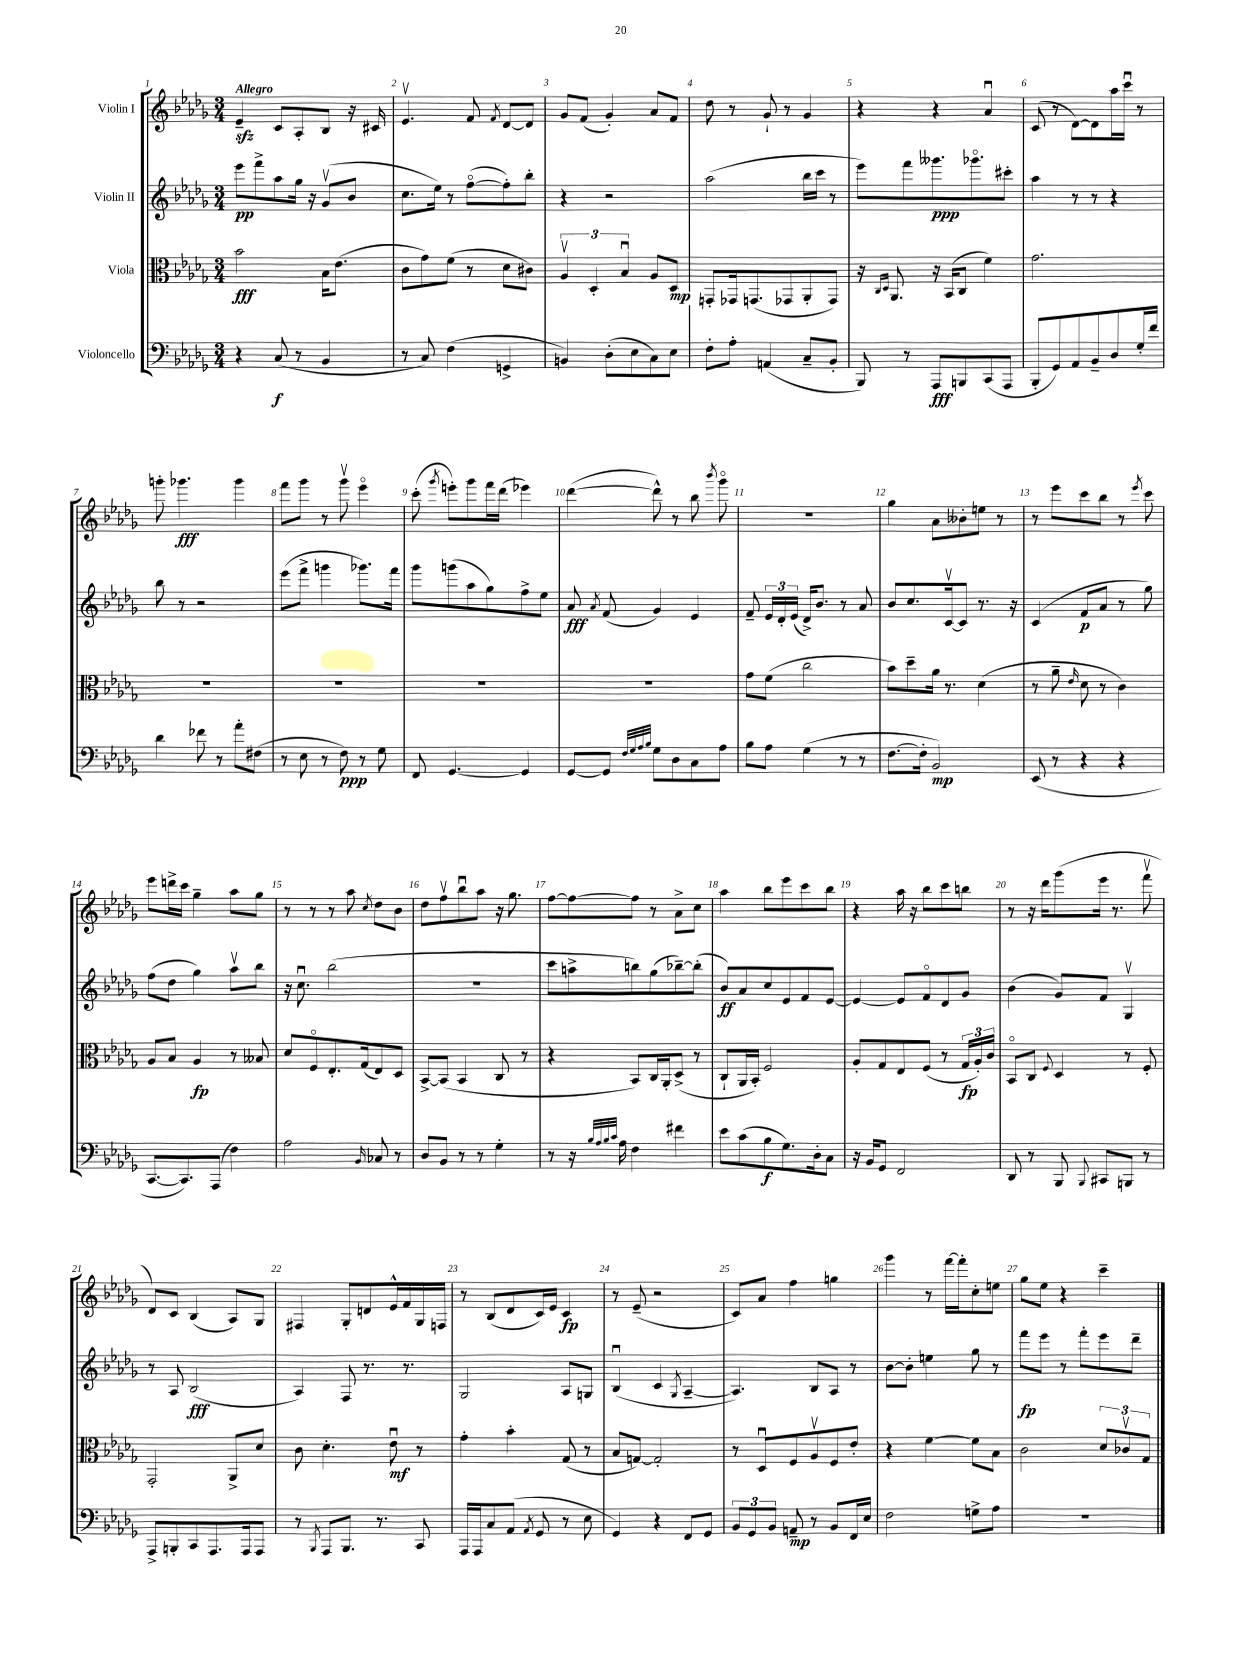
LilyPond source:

<<
\new StaffGroup <<
\new Staff = "s0" \with { instrumentName = "Violin I" } {
    \clef treble \key des \major \numericTimeSignature \time 3/4 \tempo "Allegro"
    \autoBeamOff ees'4--\sfz c'8[ aes8-. bes8] r16 cis'16 |
    ees'4.\upbow f'8 \acciaccatura { f'8 } des'8[~ des'8] |
    ges'8[ f'8]( ges'4-.) aes'8[ f'8] |
    des''8 r8 ges'8-! r8 ges'4 |
    r4 r4 aes'4\downbow |
    c'8( r8 des'8[~) des'8 aes''16 c'''16]\downbow r8 |
    g'''8-. ges'''4.\fff ges'''4 |
    f'''8[ ges'''8] r8 ges'''8\upbow ees'''4\flageolet |
    c'''8-.( \acciaccatura { ges'''8 } e'''8[-.) ges'''8 f'''16 des'''16]( ees'''4) |
    des'''4~( des'''8-^) r8 bes''8 \acciaccatura { bes'''8 } ges'''8\flageolet |
    R2. |
    ges''4 aes'8[ beses'8-. e''8] r8 |
    r8 ees'''8[ c'''8 bes''8] r8 \acciaccatura { ees'''8 } c'''8 |
    ees'''8[ d'''16-> c'''16] ges''4-- aes''8[ ges''8] |
    r8 r8 r8 aes''8 \acciaccatura { c''8 } des''8[ bes'8] |
    des''8[ f''8\upbow bes''8\downbow aes''8] r16 ges''8. |
    f''8[~ f''8~ f''8] r8 aes'8[-> c''8] |
    aes''4 bes''8[ ees'''8 c'''8 bes''8] |
    r4 aes''16 r16 bes''8[ c'''8 b''8] |
    r8 r16 des'''16[ ges'''8( ees'''16] r8. f'''8\upbow |
    des'8[) c'8] bes4( aes8[) ges8] |
    fis4 ges8[-. d'8 ees'16-^ f'16 ges16 f16] |
    r8 bes8[( des'8 c'16) ees'16] c'4\fp |
    r8 ees'8--( r2 |
    c'8[) aes'8] f''4 g''4 |
    ges'''4 r8 f'''16[~ f'''16-. c''8-. e''8] |
    ges''8[ ees''8] r4 c'''4-- \bar "|." |
}
\new Staff = "s1" \with { instrumentName = "Violin II" } {
    \clef treble \key des \major \numericTimeSignature \time 3/4
    \autoBeamOff ees'''8[\pp f'''8-> aes''8 ges''16] r16 ges'8[\upbow( bes'8] |
    c''8.[ ees''16]) r8 f''8[~\flageolet( f''8-.) bes''8]-. |
    r4 r2 |
    aes''2( bes''16[ c'''16] r8 |
    ees'''8[) f'''8 geses'''8.\ppp ges'''8.\flageolet cis'''8]-. |
    aes''4 r8 r8 r4 |
    bes''8 r8 r2 |
    ees'''8[( f'''8]-> g'''4 ges'''8.[) f'''16] |
    ges'''8[ g'''8( aes''8 ges''8) f''8-> ees''8] |
    aes'8\fff \acciaccatura { aes'8 } f'8( ges'4) ees'4 |
    f'8-- \tuplet 3/2 { ees'16[ des'16-. ees'16]( } des'16[->) bes'8.] r8 aes'8 |
    bes'8[ c''8. c'16~\upbow c'8] r8. r16 |
    c'4( f'8[\p aes'8] r8 ges''8) |
    f''8[( des''8] ges''4) aes''8[\upbow bes''8] |
    r16 c''8.\downbow bes''2( |
    R2. |
    c'''8[ a''8-> b''8) ges''8( bes''8~--) bes''8]-.( |
    bes'8[\ff) aes'8 c''8 ees'8 f'8 ees'8]~ |
    ees'4~ ees'8[ f'8\flageolet des'8 ges'8] |
    bes'4( ges'8[) f'8] ges4\upbow |
    r8 aes8 bes2\fff( |
    aes4) f8 r8. r8. |
    ges2 aes8[ g8] |
    bes4\downbow( c'4 \acciaccatura { ges8 } aes4~-- |
    aes4.) bes8[ aes8] r8 |
    bes'8[~ bes'8]-. e''4 ges''8 r8 |
    f'''8[\fp ees'''8] r8 f'''8[-. ees'''8 des'''8]-- \bar "|." |
}
\new Staff = "s2" \with { instrumentName = "Viola" } {
    \clef alto \key des \major \numericTimeSignature \time 3/4
    \autoBeamOff bes'2\fff bes16[ ees'8.]( |
    c'8[ ges'8) f'8]( r8 des'8[ cis'8]) |
    \tuplet 3/2 { aes4\upbow des4-. bes4\downbow } aes8[ des8]\mp |
    g,8[-. ges,16 g,8.( ges,8 aes,8-. ges,8]) |
    r16 \grace { c16[ des16] } aes,8. r16 bes,16[( c8] f'4) |
    ges'2. |
    R2. |
    R2. |
    R2. |
    R2. |
    ges'8[ f'8]( c''2 |
    bes'8[) des''8-- aes'16] r8. des'4( |
    r8 aes'8-- \grace { ees'16 } des'8 r8 c'4) |
    aes8[ bes8] aes4\fp r8 beses8 |
    des'8[ f8\flageolet ees8.-. ges16( ees8) des8] |
    bes,8[~-> bes,8]( bes,4 c8 r8 |
    r4 bes,8[) c16 aes,16-. des8]->( r8 |
    c8[-! aes,16 bes,16]-.) f2 |
    aes8[-. ges8 ees8 f8]( r8 \tuplet 3/2 { ges16[\fp aes16-.) c'16] } |
    bes,8[\flageolet c8] \appoggiatura { f8 } des4 r8 f8-. |
    ges,2-. aes,8[-> des'8] |
    c'8 des'4.-. ees'8\downbow\mf r8 |
    ges'4-. bes'4-. ges8( r8 |
    bes8[ g8]~) g2-. |
    r8 des8[\downbow f8 aes8\upbow f8 ees'8]-. |
    r4 f'4~ f'8[ bes8] |
    c'2 \tuplet 3/2 { des'8[ ces'8\upbow ges8] } \bar "|." |
}
\new Staff = "s3" \with { instrumentName = "Violoncello" } {
    \clef bass \key des \major \numericTimeSignature \time 3/4
    \autoBeamOff r4 c8\f( r8 bes,4 |
    r8 c8) f4( g,4-> |
    b,4) des8[-.( ees8 c8) ees8] |
    f8[-. aes8]-. a,4( c8[-- bes,8]-. |
    bes,,8) r8 aes,,8[\fff b,,8 c,8( aes,,8] |
    bes,,8[-. ges,8) aes,8 bes,8-- des8 ges16-. f'16] |
    des'4 fes'8 r8 aes'8[-. fis8]( |
    r8 ees8 r8 f8\ppp) r8 ges8 |
    f,8 ges,4.~ ges,4 |
    ges,8[~ ges,8] \grace { f32[ ges32 aes32 bes32] } ges8[ des8 c8 aes8] |
    bes8[ aes8] ges4( r8 r8 |
    f8.[~ f16]-. bes,2\mp) |
    ees,8( r8 r4 r4 |
    c,8.[~ c,8.) aes,,8]( f4) |
    aes2 \grace { bes,16 } ces8 r8 |
    des8[ bes,8] r8 r8 ges4-. |
    r8 r16 \grace { bes32[ aes32 bes32 c'32] } aes16 f4 fis'4 |
    ees'8[ c'8( bes8\f ges8.) des16-. c8] |
    r16 bes,16[ ges,8] f,2 |
    des,8 r8 bes,,8 \appoggiatura { bes,,8 } cis,8[ b,,8] r8 |
    aes,,8[-> b,,8-. c,8 aes,,8. aes,,16 aes,,8] |
    r8 \acciaccatura { bes,,8 } aes,,8[ bes,,8.] r8. c,8 |
    aes,,16[ aes,,16 c8 aes,8]( \acciaccatura { aes,8 } ges,8 r8 ees8 |
    ges,4) r4 f,8[ ges,8] |
    \tuplet 3/2 { bes,8[ ges,8 bes,8] } a,8--\mp r8 bes,8[ f,16 ees16] |
    f2 g8[-> aes8] |
    R2. \bar "|." |
}
>>
>>
\layout { \context { \Score \override BarNumber.break-visibility = ##(#f #t #t) barNumberVisibility = #all-bar-numbers-visible } }
